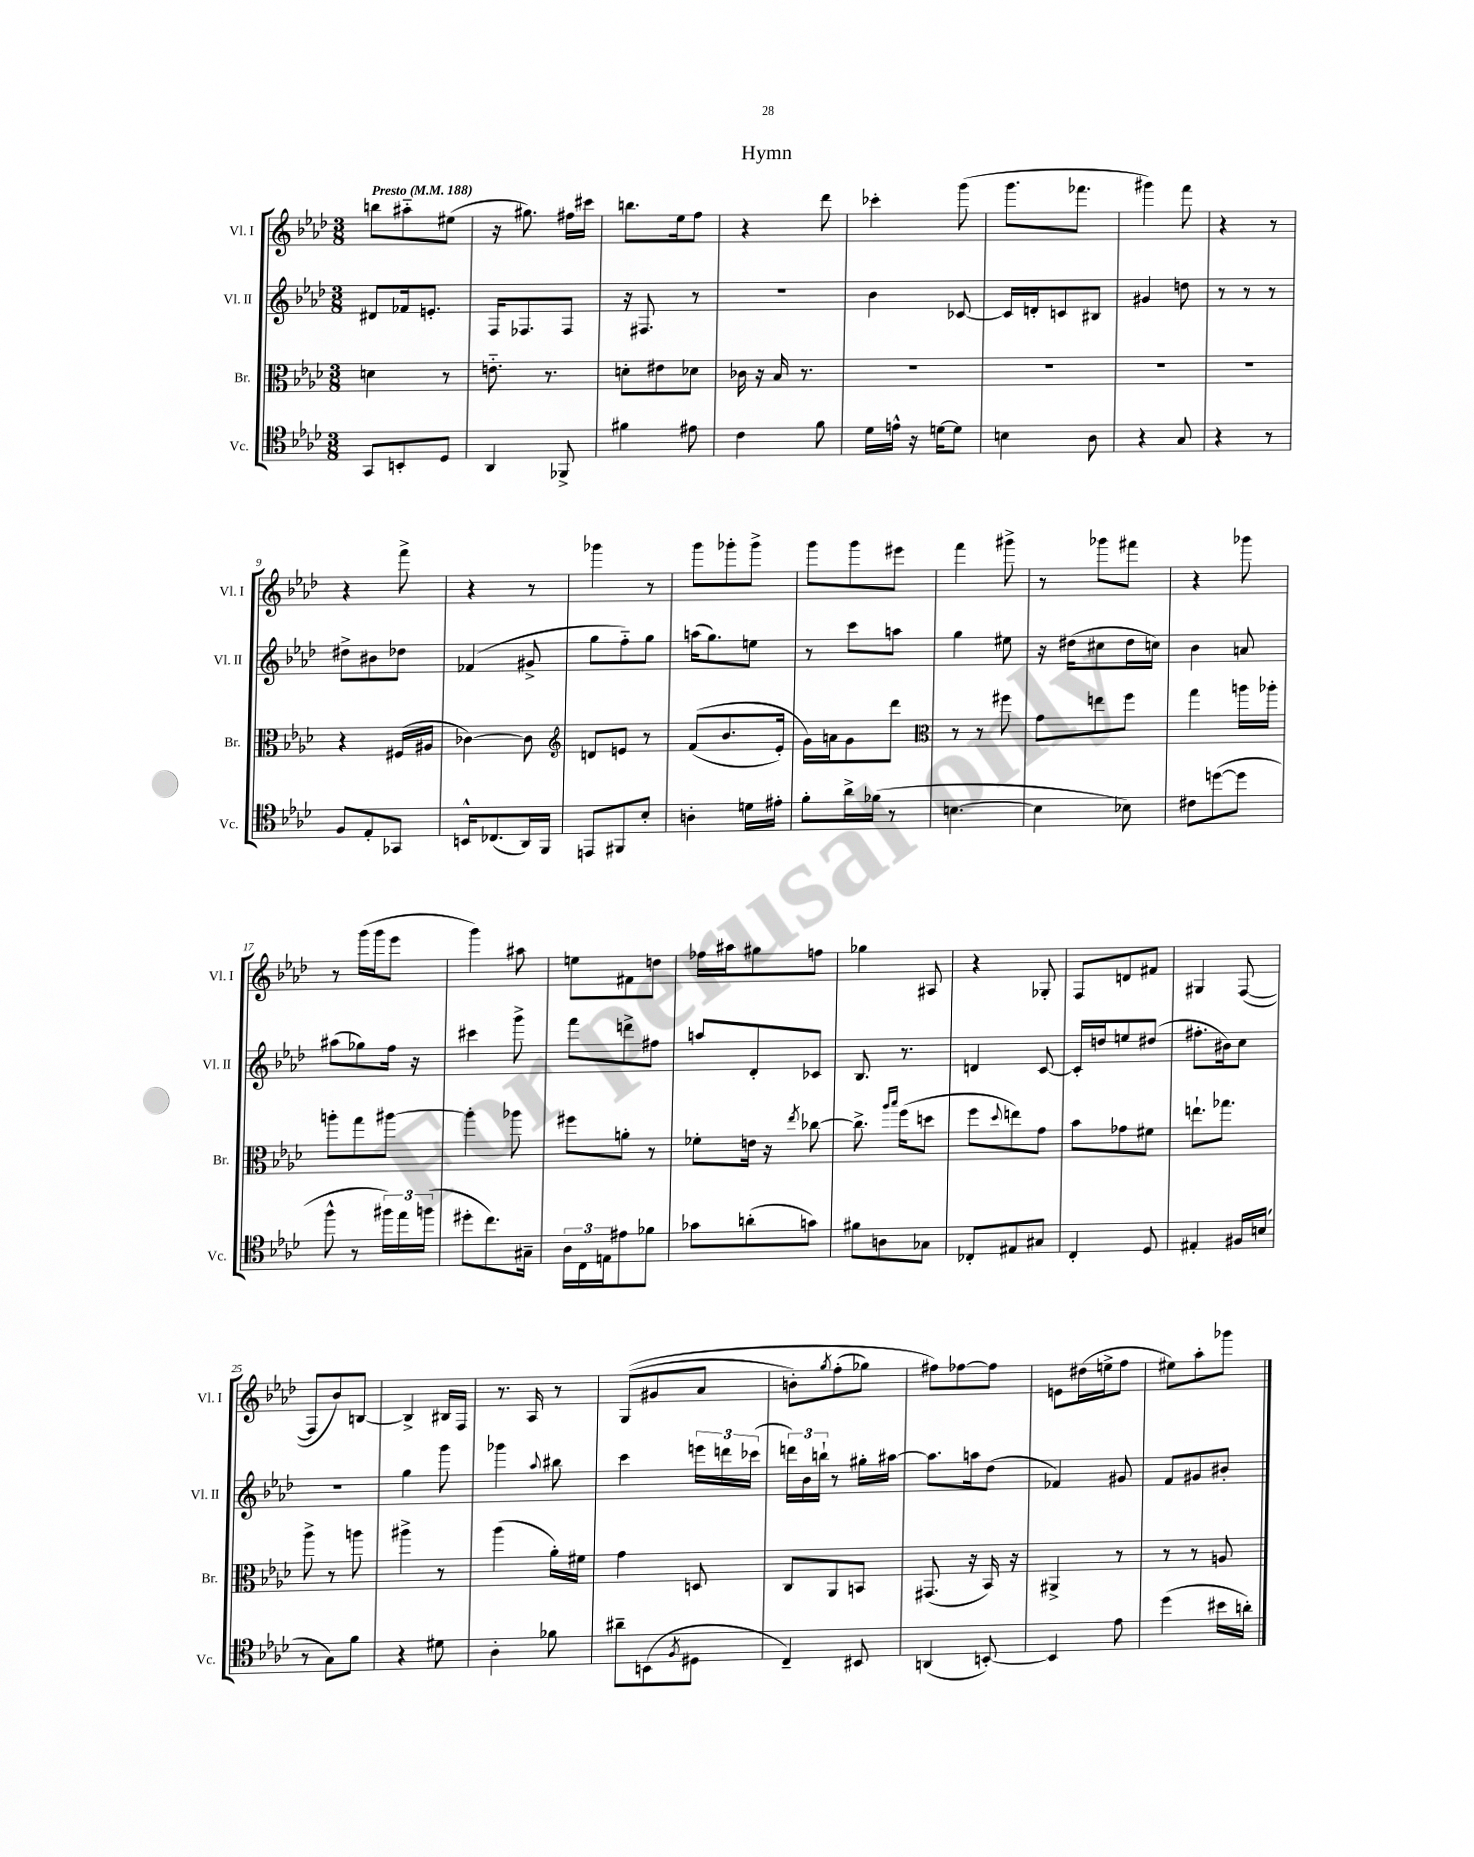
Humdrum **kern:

**kern	**kern	**kern	**kern
*staff4	*staff3	*staff2	*staff1
*clefC4	*clefC3	*clefG2	*clefG2
*k[b-e-a-d-]	*k[b-e-a-d-]	*k[b-e-a-d-]	*k[b-e-a-d-]
*M3/8	*M3/8	*M3/8	*M3/8
*MM188	*MM188	*MM188	*MM188
8GG	4d	8d#	8bb
8BB'	.	16f-	8aa#'~
.	.	8.e'	.
8D-	8r	.	(8ee#
=	=	=	=
4AA-	8.e'~	16F	16r
.	.	8.F-	8.gg#)
.	8.r	.	.
8FF-^	.	8F-	16ff#
.	.	.	16ccc#
=	=	=	=
4f#	8d'	16r	8.bb
.	.	8.F#	.
.	8e#	.	.
.	.	.	16ee-
8e#	8d-	8r	8ff
=	=	=	=
4c	16c-	4.r	4r
.	16r	.	.
.	16B-	.	.
.	8.r	.	.
8f	.	.	8ddd-
=	=	=	=
16d-	4.r	4b-	4ccc-'
16e^^	.	.	.
16r	.	.	.
[16d	.	.	.
8d]	.	[8c-	(8ggg
=	=	=	=
4B	4.r	16c-]	8.ggg
.	.	16d'	.
.	.	8c	.
.	.	.	8.fff-
8A-	.	8B#	.
=	=	=	=
4r	4.r	4g#	4ggg#)
8G	.	8dd	8fff
=	=	=	=
4r	4.r	8r	4r
.	.	8r	.
8r	.	8r	8r
=	=	=	=
8F	4r	8dd#^	4r
8E-'	.	8b#	.
8GG-	(16F#	8dd-	8fff^
.	16A#	.	.
=	=	=	=
16BB^^	[4c-)	(4f-	4r
(8.C-	.	.	.
16AA-)	8c-]	8g#^	8r
16FF	.	.	.
=	=	=	=
*	*clefG2	*	*
8EE	8d	8gg	4ggg-
8FF#	8e	8ff'~)	.
8B-'	8r	8gg	8r
=	=	=	=
4A'	&((8f	(16aa	8ggg
.	.	8.gg)	.
.	8.b-	.	8ggg-'
16d	.	8ee	8ggg-^
16e#'	16e-')	.	.
=	=	=	=
8f'	16g&)	8r	8ggg
.	16a	.	.
16a-^	8g	8ccc	8ggg
(16f-	.	.	.
8r	8ddd-	8aa	8eee#
=	=	=	=
*	*clefC3	*	*
[4.B	8r	4gg	4fff
.	8r	.	.
.	8ff#	8ee#	8ggg#^
=	=	=	=
4B]	8g	16r	8r
.	.	(16dd#	.
.	8ee	8cc#	8ggg-
8B-)	8ff	16dd#	8fff#
.	.	16cc)	.
=	=	=	=
8c#	4gg	4b-	4r
([8dd	.	.	.
8dd]	16aa	8a	8ggg-
.	16aa-'	.	.
=	=	=	=
8ff^^	8aa'	(8aa#	8r
8r	8gg	8gg-)	(16ggg
.	.	.	16ggg
24ff#)	[8aa#	16ff	8eee-
24ee-	.	.	.
.	.	16r	.
(24ff	.	.	.
=	=	=	=
8dd#'	4aa#']	4ccc#	4ggg)
8.cc)	.	.	.
.	8aa-	8ggg^	8aa#
16G#~	.	.	.
=	=	=	=
24A-	8ff#	8fff	8ee
24C	.	.	.
24E	.	.	.
8e#	8a'	8ddd^	8f#
8f-	8r	8ff#	8dd
=	=	=	=
8g-	8f-'	8aa	16ff-
.	.	.	16aa#
(8a'	16e	8d-'	8gg#
.	16r	.	.
.	8qee-	.	.
8g)	[8cc-	8c-	8ff
=	=	=	=
8f#	8.cc-^]	8.B-	4gg-
8A	.	.	.
.	16qqaa-	.	.
.	16qqbb-	.	.
.	(16ff	8.r	.
8G-	8dd	.	8A#
=	=	=	=
8C-'	8ff	4d	4r
.	8qqdd-	.	.
8E#	8ee)	.	.
8G#	8g	[8c	8G-'
=	=	=	=
4C'	8b-	16c']	8F
.	.	16dd	.
.	8g-	8ee	8d
8D-	8f#	(8dd#	8f#
=	=	=	=
4E#'	8.ee`	8.ff#'	4G#
.	8.gg-	16b#)	.
16F#	.	8cc	([8F
(16B	.	.	.
=	=	=	=
8r	8aa-^	4.r	8F]
8G)	8r	.	8b-)
8f	8aa	.	[8B
=	=	=	=
4r	4aa#^	4gg	4B^]
8d#	8r	8ggg	16B#
.	.	.	16F
=	=	=	=
4A-'	(4aa-	4ggg-	8.r
.	.	.	16A-
.	.	8qqaa-	.
8f-	16a-')	8bb#	8r
.	16f#	.	.
=	=	=	=
8a#~	4g	4ccc	&((8G
(8BB	.	.	8g#
8qF	.	.	.
8D#	8D	24eee	8a-
.	.	24ddd	.
.	.	(24ccc-	.
=	=	=	=
4C~)	8C	24ddd)	8b')
.	.	24b-	.
.	.	24bb`	.
.	.	.	8qgg
.	8AA-	8r	(8ff'
8BB#	8BB	16gg#'	8gg-)
.	.	[16aa#	.
=	=	=	=
(4AA	(8.GG#	8.aa#]	8ff#&)
.	.	.	[8ff-
.	16r	16aa	.
[8BB')	16BB-)	(8dd-	8ff-]
.	16r	.	.
=	=	=	=
4BB]	4AA#^	4f-)	8e
.	.	.	(16dd#
.	.	.	16ee^
8e-	8r	8g#	8ff
=	=	=	=
(4dd-	8r	8f	8ee#)
.	8r	8g#	8aa-'
16b#	8A	8b#'	8ggg-
16a')	.	.	.
==	==	==	==
*-	*-	*-	*-
